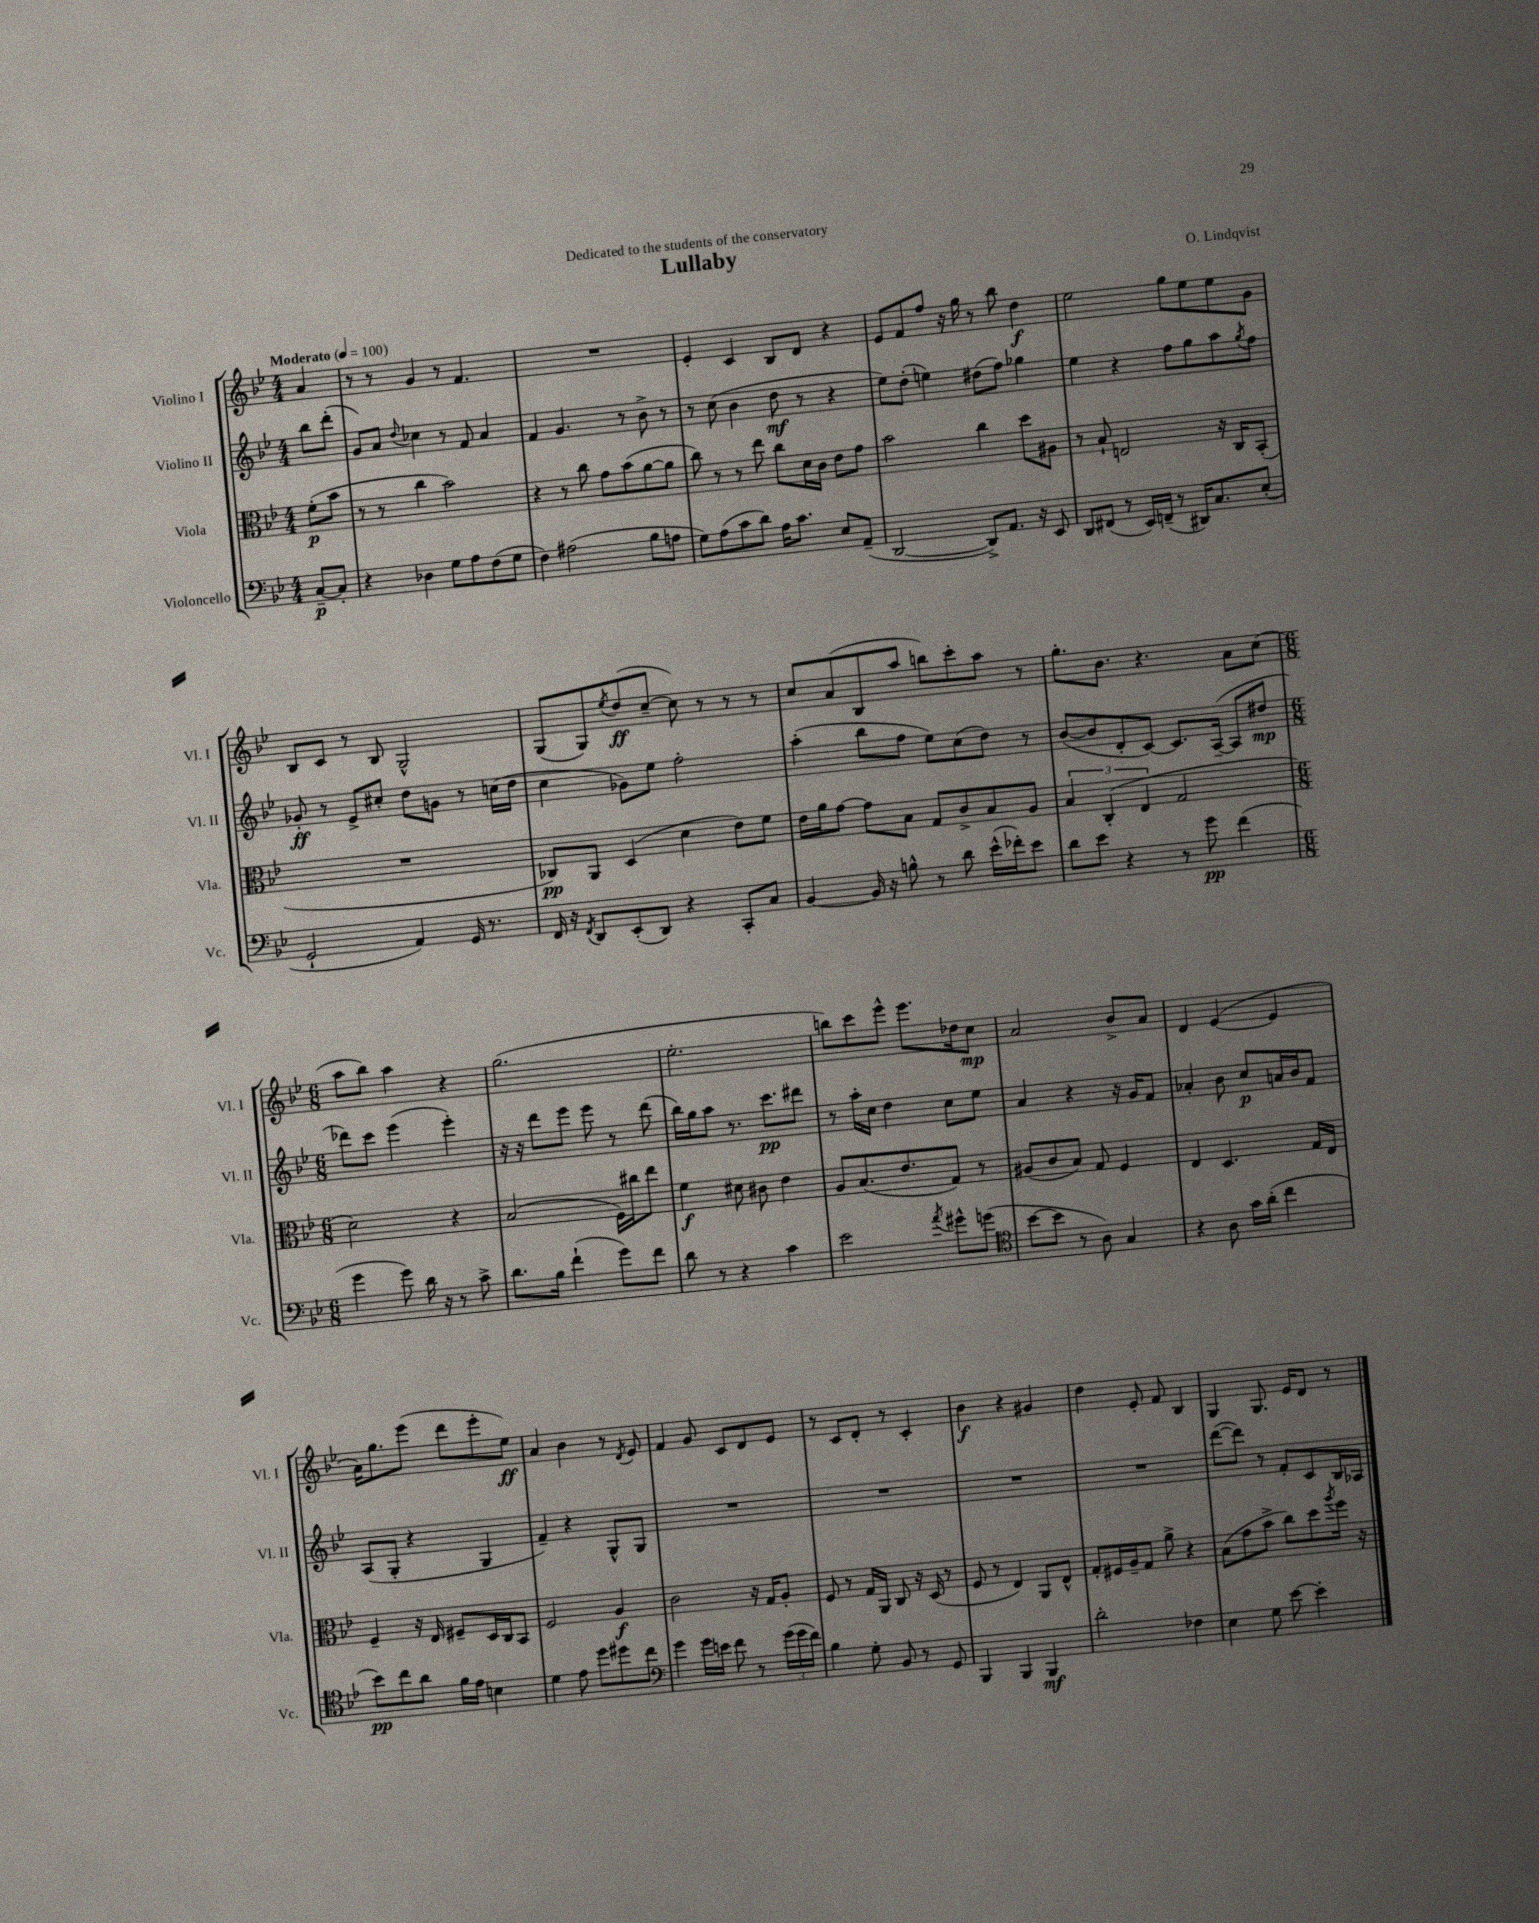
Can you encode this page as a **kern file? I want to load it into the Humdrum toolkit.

**kern	**kern	**kern	**kern
*staff4	*staff3	*staff2	*staff1
*clefF4	*clefC3	*clefG2	*clefG2
*k[b-e-]	*k[b-e-]	*k[b-e-]	*k[b-e-]
*M4/4	*M4/4	*M4/4	*M4/4
*MM100	*MM100	*MM100	*MM100
[8C~/L	(8f'\L	8bb-\L	4a/
8C'/]J	8b-\J	(8ddd'\J	.
=	=	=	=
4r	8r	8g/L)	8r
.	8r	8a/J	8r
.	.	8qqdd/	.
4D-\	4cc\	4cc-\	4g/
8G\L	2b-\)	8r	8r
8A\	.	8f/	4.f/
(8F\	.	4a/	.
8G\J	.	.	.
=	=	=	=
4F\)	4r	4f/	1r
(2A#\	8r	4.g/	.
.	8cc\	.	.
.	8g\L	.	.
.	(8b-\	8r	.
8B-\L	[8a\	8b-^\	.
8A\J	8a\]J	8r	.
=	=	=	=
8G\L)	8cc\)	8r	4e-'/
(8A\	8r	(8cc\	.
8c\	8r	4b-\	4c/
8d\J)	8ee-\	.	.
16A\LK	8cc\L	8dd\	8B-/L
8.c\J	.	.	.
.	16d\L	8r	8d/J
.	16c\JJ	.	.
8E-/L	8e-\L	4r	4r
(8AA~/J	8g\J	.	.
=	=	=	=
[2DD/	2b-\	8ee-\L)	8e-/L
.	.	(8dd'\J	8f/
.	.	4ee\)	8ff/J
.	.	.	16r
.	.	.	16gg\
8DD^/]L)	4cc\	(8dd#\L	8r
8.AA/J	.	8ff\J)	8bb-\
.	8dd\L	4gg-\	4dd\
16r	.	.	.
8EE-/	8A#\J	.	.
=	=	=	=
8DD/L	8r	4ee-\	2ee-\
(8FF#/J	8B-`/	.	.
8r	2E/	4r	.
16EE-/LL)	.	.	.
(16FF~/JJ	.	.	.
8r	.	8ff\L	8gg\L
16DD#/LK)	.	8gg\	8ee-\
8.C/	.	.	.
.	16r	8aa\	8ee-\
.	16C/LK	.	.
.	.	8qgg/	.
(8E-'/J	(8BB-'/J	8ff\J	8g\J
=	=	=	=
2GG`/	1r	8g-'/	8B-/L
.	.	8r	8c/J
.	.	8e-^/L	8r
.	.	8cc#'/J	8B-/
4AA/)	.	8dd\L	2G^^/
.	.	8g\J	.
16GG/	.	8r	.
8.r	.	.	.
.	.	(16cc\LL	.
.	.	16dd\JJ	.
=	=	=	=
16FF/	8C-/L)	4cc\	(8G/L
16r	.	.	.
8qFF/	.	.	.
8DD/L	8AA/J	.	8G/)
.	.	.	8qee-/
(8EE-'/	(4D/	8g-\L)	(8dd/
8DD/J)	.	8ee-\J	[8cc~/J
4r	4d\	2ff'\	8cc\])
.	.	.	8r
8CC'/L	8e-\L)	.	8r
8C/J	8f\J	.	8r
=	=	=	=
[4BB-/	16e-\LL	(4aa'\	8cc/L
.	16a\J	.	.
.	[8g\J	.	(8a/
16BB-/]	8g\]L	8bb-\L	8B-/
16r	.	.	.
8B^^\	8B-\J	8ff\J	8aa/J
8r	8G/L	8ee-\L)	8bb\L)
8d\	8c^/	(8cc\	8ccc'\
(16e-^^\LL	8B-/	8dd\J)	8aa\J
16f-'\J)	.	.	.
8e-\J	8A/J	8r	8r
=	=	=	=
8d\L	6B-/	([8b-/L	8.gg'\L
8e-\J	.	8b-/]	.
.	(6C'/	.	.
.	.	.	8.b-\J
4r	.	8d'/	.
.	6E-/	.	.
.	.	[8c/J)	4.r
8r	2G/	8.c/]L	.
8g\	.	.	.
.	.	([16A~/Jk	.
(4f\	.	8A/]L	8a\L
.	.	8dd#/J	(8cc\J
=	=	=	=
*M6/8	*M6/8	*M6/8	*M6/8
4g\	2d\)	8ddd-\L)	8aa\L
.	.	8ccc\J	8bb-\J)
8g\)	.	(4eee-\	4aa\
16d\	.	.	.
16r	.	.	.
8r	4r	4eee-'\)	4r
8c^\	.	.	.
=	=	=	=
8.d\L	(2B-/	16r	(2.gg\
.	.	16r	.
.	.	8ddd\L	.
16B-\Jk	.	.	.
(4f`\	.	8eee-\J	.
.	.	8eee-\	.
8g\L)	16F\LL)	8r	.
.	16cc#\J	.	.
8f\J	8ee-\J	(8ddd\	.
=	=	=	=
8d\	4f\	16bb-\LL)	2.ee-'\
.	.	16gg\J	.
8r	.	8aa\J	.
4r	8d#\	8.r	.
.	8c#\	.	.
.	.	8.ccc\L	.
4c\	4e-\	.	.
.	.	8ddd#\J	.
=	=	=	=
2e-\	8A/L	8r	8bb\L)
.	(8.B-/	16aa'\LL	8ccc\
.	.	16cc\JJ	.
.	.	4dd\	8eee-^^\J
.	8.e-/	.	.
.	.	.	8.eee-\L
8qa/	.	.	.
8g#^^\L	8G/J)	8cc\L	.
.	.	.	16dd-\k
(8g\J	8r	8ee-\J	8cc\J
=	=	=	=
*clefC4	*	*	*
[8b-\L	(8A#/L	4a/	2a/
8b-\]J	8c/	.	.
8r	8B-/J)	4r	.
8A\)	8G/	.	.
4G/	4F/	16r	8b-^/L
.	.	16g/LK	.
.	.	8f/J	8a/J
=	=	=	=
4r	4E-/	4a-'/	4d/
8A\	4.D/	8b-\	([4e-/
16g\LL	.	8cc/L	.
(16a'\JJ	.	.	.
4cc\	.	16a/L	4e-/]
.	.	16b-/J	.
.	16G/LL	8f/J	.
.	16E-/JJ	.	.
=	=	=	=
8b-\L)	4F~/	(8A/L	16a\LK)
.	.	.	8.gg\
8cc\	.	8G'/J	.
8a\J	16r	4r	(8eee-\J
.	16E-/	.	.
16f\LL	8F#~/L	.	8ddd\L
16e-\JJ	.	.	.
4B\	16D/L	4G/	8eee-'\
.	16C/J	.	.
.	8BB-/J	.	8ee-\J)
=	=	=	=
4d\	2F/	4f~/)	4a/
8e-\	.	4r	4b-\
8dd\L	.	.	.
8dd#\	4A/	8G^^/L	8r
.	.	.	8qd/
8cc\J	.	8G/J	8e-/
=	=	=	=
*clefF4	*	*	*
4g\	2c\	2.r	4f/
16g\LL	.	.	8g/
16e\JJ	.	.	.
8f\	.	.	8c/L
8r	16r	.	8d/
.	16G/LK	.	.
(24g\LL	8A'/J	.	8e-/J
24g\	.	.	.
24f\JJ)	.	.	.
=	=	=	=
4B-\	8F/	2.r	8r
.	8r	.	8c/L
8G'\	16G/LL	.	8d'/J
.	16AA/JJ	.	.
8BB-/	8C/	.	8r
8r	16r	.	4c'/
.	(16D/	.	.
8GG/	8r	.	.
=	=	=	=
4BBB-/	8F/	2.r	4b-\
.	8r	.	.
4BBB-/	4E-/)	.	4r
4BBB-/	8AA/L	.	4g#/
.	8E-^^/J	.	.
=	=	=	=
2d'\	8G'/L	2.r	4dd\
.	16F#/L	.	.
.	16A~/J	.	.
.	8G/J	.	8e-'/
.	8a^\	.	8f/
4F-\	4r	.	4B-/
=	=	=	=
4E-\	(8B-\L	([8ddd\L	4G/
.	8g\	8ddd\]J)	.
8G\	8b-^\J	8r	8.G/
[8e-\	8cc\L)	8f'/L	.
.	.	.	16e-/LK
4e-'\]	8dd\	8c/	8d/J
.	8qaa/	.	.
.	16ff\Jk	16B-/L	8r
.	16r	16A-/JJ	.
==	==	==	==
*-	*-	*-	*-
